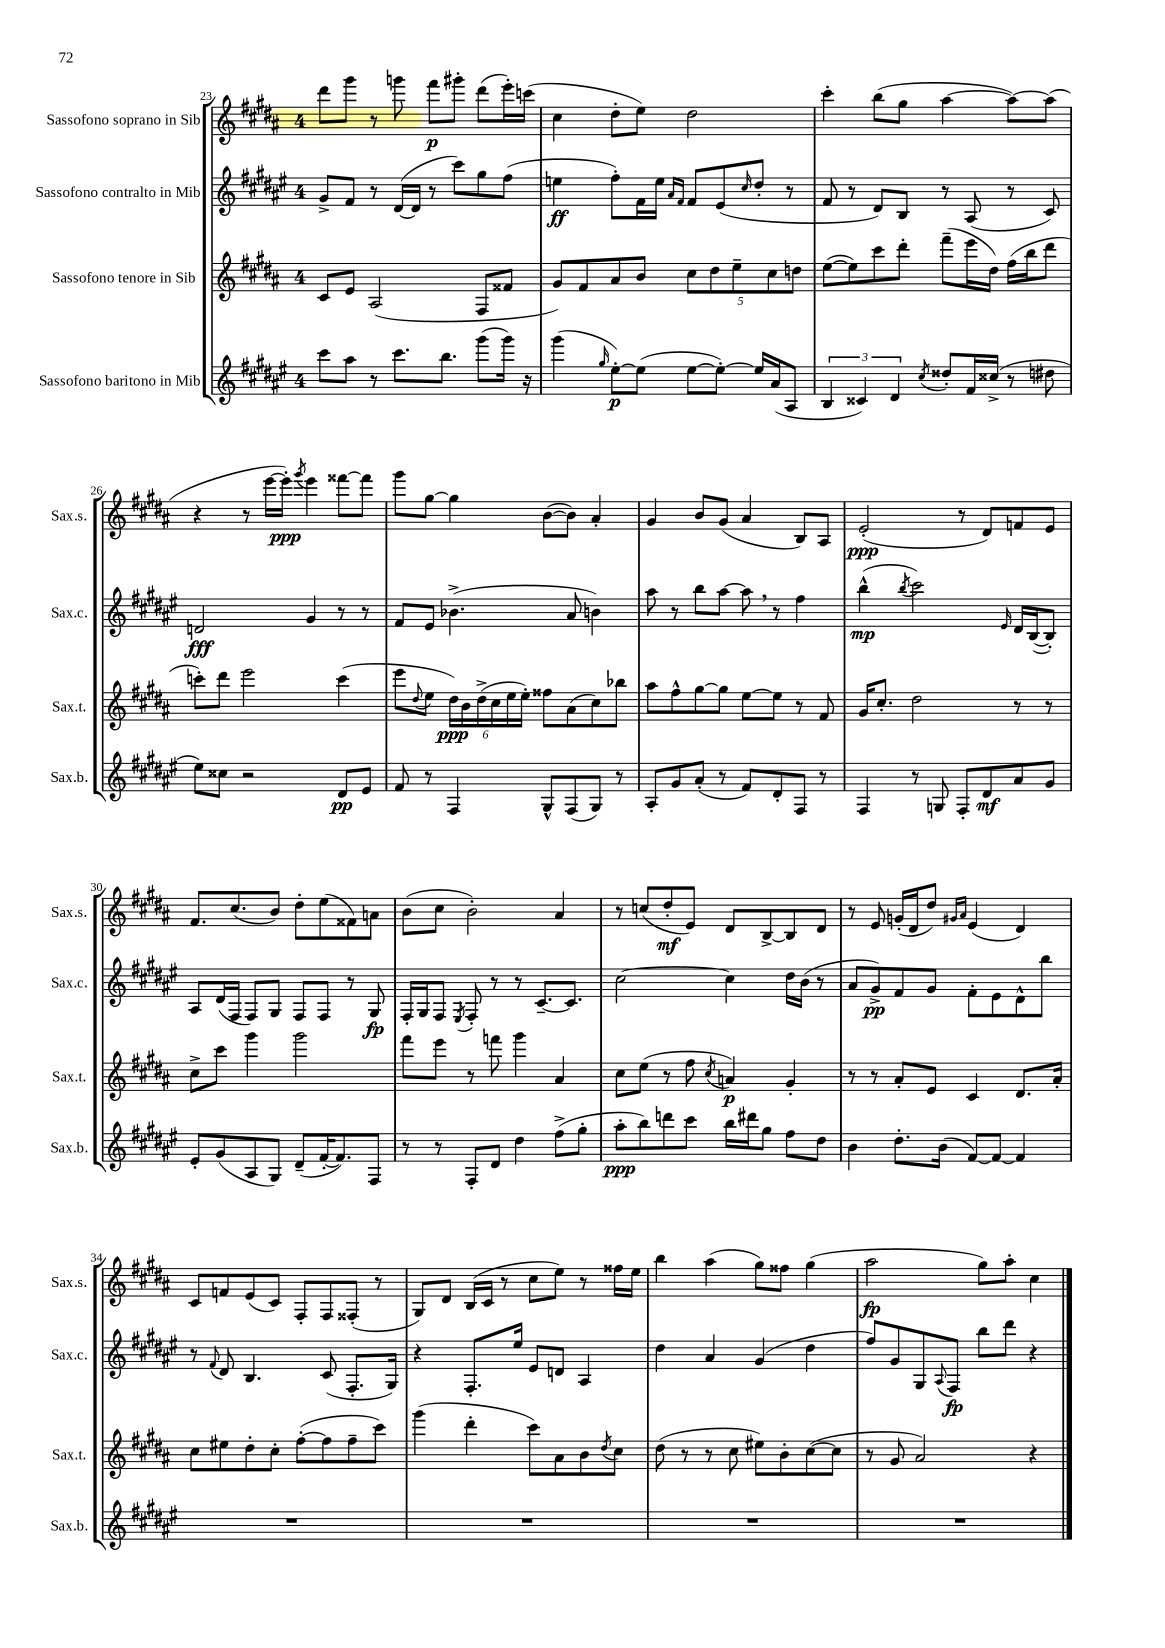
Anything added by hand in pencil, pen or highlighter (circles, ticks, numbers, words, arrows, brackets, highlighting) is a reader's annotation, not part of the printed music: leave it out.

**kern	**kern	**kern	**kern
*staff4	*staff3	*staff2	*staff1
*clefG2	*clefG2	*clefG2	*clefG2
*k[f#c#g#d#a#e#]	*k[f#c#g#d#a#]	*k[f#c#g#d#a#e#]	*k[f#c#g#d#a#]
*M4/4	*M4/4	*M4/4	*M4/4
8ccc#	8c#	8g#^	8ddd#
8aa#	8e	8f#	8ggg#
8r	(2A#	8r	8r
8.ccc#	.	([16d#	8ggg
.	.	16d#]	.
.	.	8r	8fff#
8.bb	.	.	.
.	.	8ccc#)	8ggg#'
(8ggg#	8F#	8gg#	(8ddd#
16ggg#)	8f##	(8ff#	16eee')
16r	.	.	(16ccc
=	=	=	=
(4ggg#	8g#)	4ee	4cc#
.	8f#	.	.
16qqgg#	.	.	.
[8ee#')	8a#	8ff#')	8dd#'
(8ee#]	8b	16f#	8ee)
.	.	16ee	.
.	.	16qqa#	.
.	.	16qqf#	.
[8ee#	10cc#	8f#	2dd#
.	10dd#	.	.
8ee#'_)	.	(8e#	.
.	10ee~	.	.
.	.	16qqcc#	.
16ee#]	.	8dd#'	.
.	10cc#	.	.
(16a#	.	.	.
8A#	.	8r	.
.	10dd	.	.
=	=	=	=
6B	([8ee	8f#	4ccc#'
.	8ee])	8r	.
6c##)	.	.	.
.	8ccc#	8d#)	(8bb
6d#	.	.	.
.	8ddd#'	8B	8gg#
8qcc#	.	.	.
8dd##'	(8fff#~	8r	[4aa#
16f#	16eee	(8A#	.
(16cc##^	16dd#)	.	.
8r	(16ff#	8r	8aa#_)
.	16bb	.	.
8dd#	8ddd#	8c#)	(8aa#]
=	=	=	=
8ee#)	8ccc')	2d	4r
8cc##	8ddd#	.	.
2r	2eee	.	8r
.	.	.	[16eee
.	.	.	16eee'])
.	.	.	8qggg#
.	.	4g#	4eee
8d#	(4ccc	8r	[8fff##
8e#	.	8r	8fff##]
=	=	=	=
8f#	8eee	8f#	8ggg#
.	8qqdd#	.	.
8r	8ee	8e#	[8gg#
4F#	24dd#)	(4.b-^	4gg#]
.	24b	.	.
.	(24dd#^	.	.
.	24cc#	.	.
.	24ee	.	.
.	24ee')	.	.
8G#^^	8ff##	.	([8b
(8F#	(8a#	8a#	8b])
8G#)	8cc#)	4b)	4a#'
8r	8bb-	.	.
=	=	=	=
8A#'	8aa#	8aa#	4g#
8g#	8ff#^^	8r	.
(8a#'	[8gg#	8bb	8b
8r	8gg#]	[8aa#	(8g#
8f#)	[8ee	8aa#]	4a#
8d#'	8ee]	8r	.
8F#	8r	4ff#	8B)
8r	8f#	.	8A#
=	=	=	=
4F#	16g#	(4bb^^	(2e'
.	8.cc#'	.	.
.	.	8qbb	.
8r	2dd#	2ccc#)	.
8G	.	.	.
8F#'	.	.	8r
8d#	.	.	8d#)
.	.	16qqe#	.
8a#	8r	16d#	8f
.	.	([16B	.
8g#	8r	8B'])	8e
=	=	=	=
8e#'	8cc#^	8A#	8.f#
(8g#	8ccc#	(16d#	.
.	.	16F#	(8.cc#
8A#	4ggg#	8F#)	.
8G#)	.	8G#	8b)
(8d#~	2ggg#	8F#	8dd#'
[16f#'	.	8F#	(8ee
8.f#])	.	.	.
.	.	8r	8f##)
8F#	.	8G#	8a
=	=	=	=
8r	8fff#	16F#'	(8b
.	.	16G#	.
8r	8eee	8F#	8cc#
.	.	8qE#	.
8F#'	8r	8F#'	2b')
8d#	8fff	8r	.
4dd#	4ggg#	8r	.
.	.	[8.c#~	.
(8ff#^	4a#	.	4a#
.	.	8.c#]	.
8gg#'	.	.	.
=	=	=	=
8aa#'	8cc#	[2cc#	8r
8bb)	(8ee	.	(8cc
8ddd	8r	.	8dd#'
8ccc#	8ff#	.	8e)
.	8qcc#	.	.
16bb	4a)	4cc#]	8d#
16ddd#	.	.	.
8gg#	.	.	[8B^
8ff#	4g#'	16dd#	8B]
.	.	(16b	.
8dd#	.	8r	8d#
=	=	=	=
4b	8r	8a#	8r
.	8r	8g#^)	8e
8.dd#'	8a#'	8f#	(16g'
.	.	.	16d#
.	8e	8g#	8dd#)
(16b	.	.	.
.	.	.	16qqg#
.	.	.	16qqa#
[8f#)	4c#	8f#'	(4e
8f#_	.	8e#	.
4f#]	8.d#	8d#^^	4d#)
.	.	8bb	.
.	16a#'	.	.
=	=	=	=
1r	8cc#	8r	8c#
.	.	8qqf#	.
.	8ee#	8d#	8f
.	8dd#'	4.B	(8e
.	8cc#'	.	8c#)
.	([8ff#'	.	8F#'
.	8ff#]	(8c#	8F#
.	8ff#~	8.F#'	(8F##'
.	8ccc#)	.	8r
.	.	16G#)	.
=	=	=	=
1r	(4ggg#	4r	8G#)
.	.	.	8d#
.	4ddd#'	8.F#'	(16B
.	.	.	16c#
.	.	.	8r
.	.	16ee#	.
.	8ccc#)	8e#	8cc#
.	8a#	8d	8ee)
.	8b	4A#	8r
.	8qdd#	.	.
.	8cc#	.	16ff##
.	.	.	16ee
=	=	=	=
1r	(8dd#	4dd#	4bb
.	8r	.	.
.	8r	4a#	(4aa#
.	8cc#	.	.
.	8ee#)	(4g#	8gg#)
.	8b'	.	8ff##
.	([8cc#	4dd#	(4gg#
.	8cc#]	.	.
=	=	=	=
1r	8r	8ff#)	2aa#
.	8g#	8g#	.
.	2a#)	8G#	.
.	.	8qqA#	.
.	.	8F#	.
.	.	8bb	8gg#)
.	.	8ddd#	8aa#'
.	4r	4r	4cc#
==	==	==	==
*-	*-	*-	*-
